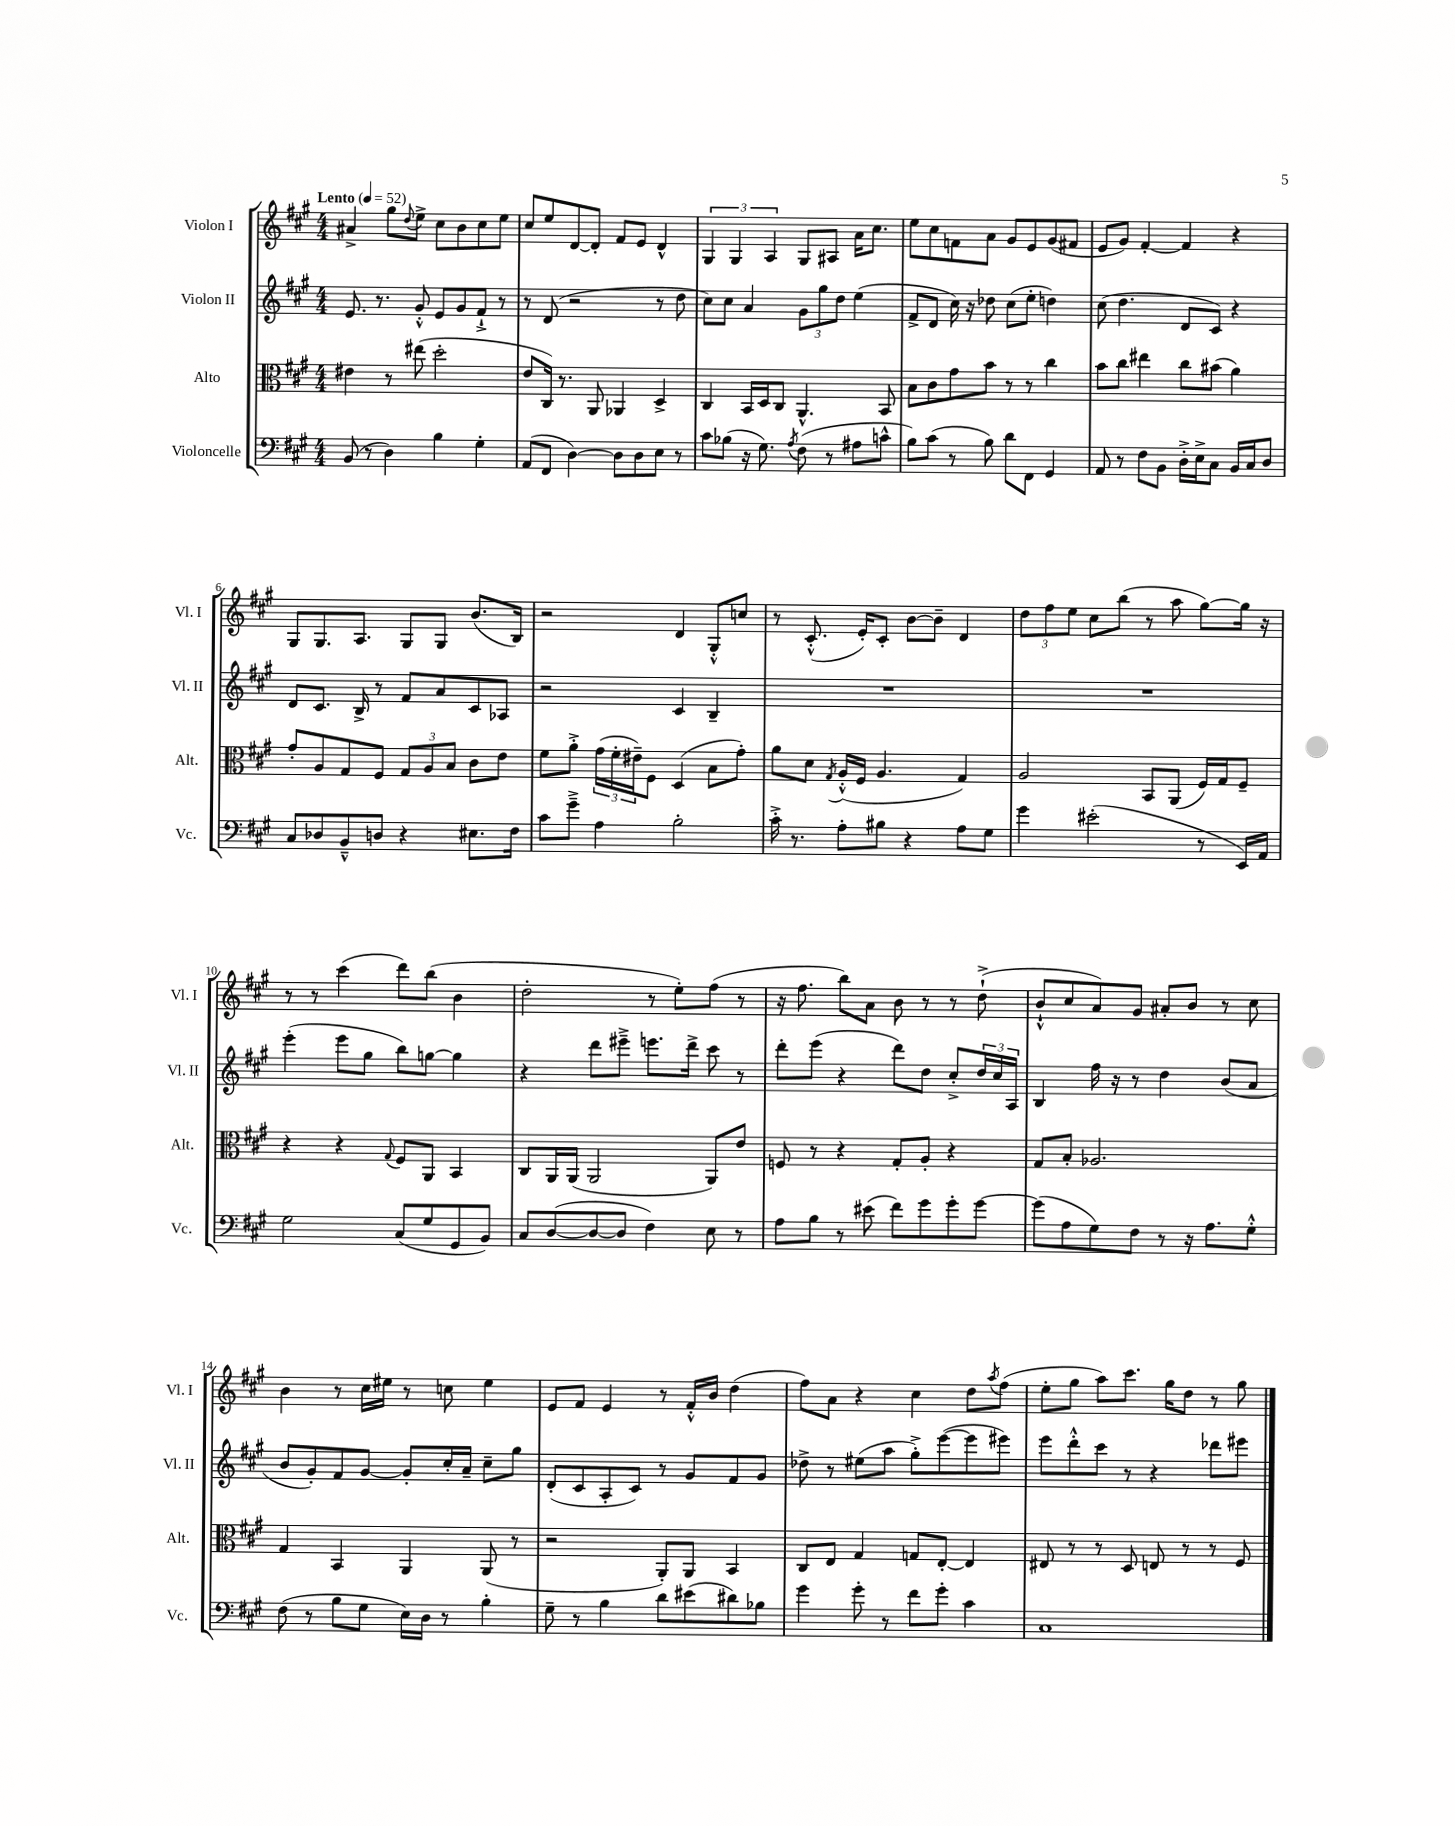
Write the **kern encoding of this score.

**kern	**kern	**kern	**kern
*staff4	*staff3	*staff2	*staff1
*clefF4	*clefC3	*clefG2	*clefG2
*k[f#c#g#]	*k[f#c#g#]	*k[f#c#g#]	*k[f#c#g#]
*M4/4	*M4/4	*M4/4	*M4/4
*MM52	*MM52	*MM52	*MM52
(8BB	4e#	8.e	4a#^
8r	.	.	.
.	.	8.r	.
4D)	8r	.	8gg#
.	.	.	8qqdd
.	(8ee#	8g#'^^	8ee^
4B	2dd'	8e	8cc#
.	.	8g#	8b
4G#'	.	8f#`^	8cc#
.	.	8r	8ee
=	=	=	=
(8AA	8e	8r	8cc#
8FF#	16C#)	(8d	8ee
.	8.r	.	.
[4D)	.	2r	[8d
.	8AA	.	8d']
8D]	4AA-	.	8f#
8D	.	.	8e
8E	4D^	8r	4d^^
8r	.	8dd	.
=	=	=	=
8c#	4C#	8cc#)	6G#
(8B-	.	8cc#	.
.	.	.	6G#
16r	16BB	4a	.
8.G#)	16D	.	.
.	.	.	6A
.	8C#	.	.
8qA	.	.	.
(8F#	4.AA^^	12g#	8G#
.	.	12gg#	.
8r	.	.	8A#
.	.	12dd	.
8A#	.	(4ee	16a
.	.	.	8.cc#
8c^^	8BB	.	.
=	=	=	=
8B)	8B	8f#^	8ee
(8c#	8c#	8d	8cc#
8r	8g#	16cc#)	8f
.	.	16r	.
8B)	8b	8dd-	8a
8d	8r	(8cc#	8g#
8FF#	8r	8ee'	8e
4GG#	4cc#	4dd)	(8g#
.	.	.	8f#
=	=	=	=
8AA	8b	(8cc#	8e
8r	8cc#	4.dd	8g#)
8F#	4ee#	.	[4f#'
8BB	.	.	.
16D'^	8cc#	8d	4f#]
16E^	.	.	.
8C#	(8b#	8c#)	.
16BB	4a)	4r	4r
16C#	.	.	.
8D	.	.	.
=	=	=	=
8C#	8g#'	8d	8G#
8D-	8A	8.c#	8.G#
8BB~^^	8G#	.	.
.	.	16B^	8.A
8D	8F#	8r	.
4r	12G#	8f#	8G#
.	12A	.	.
.	.	8a	8G#
.	12B	.	.
8.E#	8c#	8c#	(8.b
.	8e	8A-	.
16F#	.	.	16B)
=	=	=	=
8c#	8f#	2r	2r
8g#~^	8a'^	.	.
4A	(24g#	.	.
.	24f#'	.	.
.	24e#~)	.	.
.	8F#	.	.
2B'	(4D	4c#	4d
.	8B	4B~	8G#'^^
.	8g#')	.	8cc
=	=	=	=
16c#'^	8a	1r	8r
8.r	.	.	.
.	8d	.	(8.c#'^^
.	8qG#	.	.
8A'	(16A'^^	.	.
.	16F#	.	16e')
8B#	4.A	.	8c#'
4r	.	.	[8b
.	.	.	8b~]
8A	4G#)	.	4d
8G#	.	.	.
=	=	=	=
4g#	2A	1r	12dd
.	.	.	12ff#
.	.	.	12ee
(2e#'	.	.	8cc#
.	.	.	(8bb
.	8BB	.	8r
.	(8AA	.	8aa
8r	16F#)	.	[8gg#)
.	16G#	.	.
16EE)	8F#~	.	16gg#]
16AA	.	.	16r
=	=	=	=
2G#	4r	(4eee'	8r
.	.	.	8r
.	4r	8eee	(4ccc#
.	.	8gg#	.
.	8qqG#	.	.
(8C#	8F#	8bb)	8ddd)
8G#	8AA	[8gg	(8bb
8GG#	4BB	4gg]	4b
8BB)	.	.	.
=	=	=	=
8C#	8C#	4r	2dd'
([8D	16AA	.	.
.	(16AA	.	.
8D_	2AA	8ddd	.
8D]	.	8eee#~^	.
4F#)	.	8.eee	8r
.	.	.	8ee')
.	.	16ddd^	.
8E	8AA)	8ccc#	(8ff#
8r	8e	8r	8r
=	=	=	=
8A	8F	8ddd'	16r
.	.	.	8.ff#
8B	8r	(8eee	.
8r	4r	4r	8bb)
(8e#	.	.	8a
8f#)	8G#'	8ddd)	8b
8g#	8A'	8dd	8r
8g#'	4r	8cc#'^	8r
[8g#	.	24dd	(8dd`^
.	.	24cc#	.
.	.	24A	.
=	=	=	=
(8g#]	8G#	4B	8b`^^
8A	8B'	.	8cc#
8G#)	2.A-	16ff#	8a)
.	.	16r	.
8F#	.	8r	8g#
8r	.	4dd	8a#'
16r	.	.	8b
8.A	.	.	.
.	.	(8b	8r
8G#'^^	.	8a	8cc#
=	=	=	=
(8F#	4G#	8b	4b
8r	.	8g#')	.
8B	4BB	8f#	8r
8G#	.	[8g#	16cc#
.	.	.	16ee#
16E)	4AA	8g#']	8r
16D	.	.	.
8r	.	16cc#'	8cc
.	.	16a~	.
4B'	(8AA	8cc#~	4ee#
.	8r	8gg#	.
=	=	=	=
8G#~	2r	(8d'	8e
8r	.	8c#	8f#
4B	.	8A'	4e
.	.	8c#)	.
8d	8AA')	8r	8r
(8e#	8AA	8g#	16f#'^^
.	.	.	16b
8d#)	4BB	8f#	(4dd
8B-	.	8g#	.
=	=	=	=
4g#	8C#	8dd-^	8ff#)
.	8E	8r	8a
8g#'	4G#	(8ee#	4r
8r	.	8aa	.
8f#	8G	8gg#'^)	4cc#
8g#'	[8E'	([8eee	.
4c#	4E]	8eee]	8dd
.	.	.	8qaa
.	.	8eee#)	(8ff#
=	=	=	=
1C#	8E#	8eee	8ee'
.	8r	8ddd'^^	8gg#
.	8r	8ccc#	8aa)
.	8D	8r	8.ccc#
.	8E	4r	.
.	.	.	16gg#
.	8r	.	8dd
.	8r	8ddd-	8r
.	8F#	8eee#	8gg#
==	==	==	==
*-	*-	*-	*-
